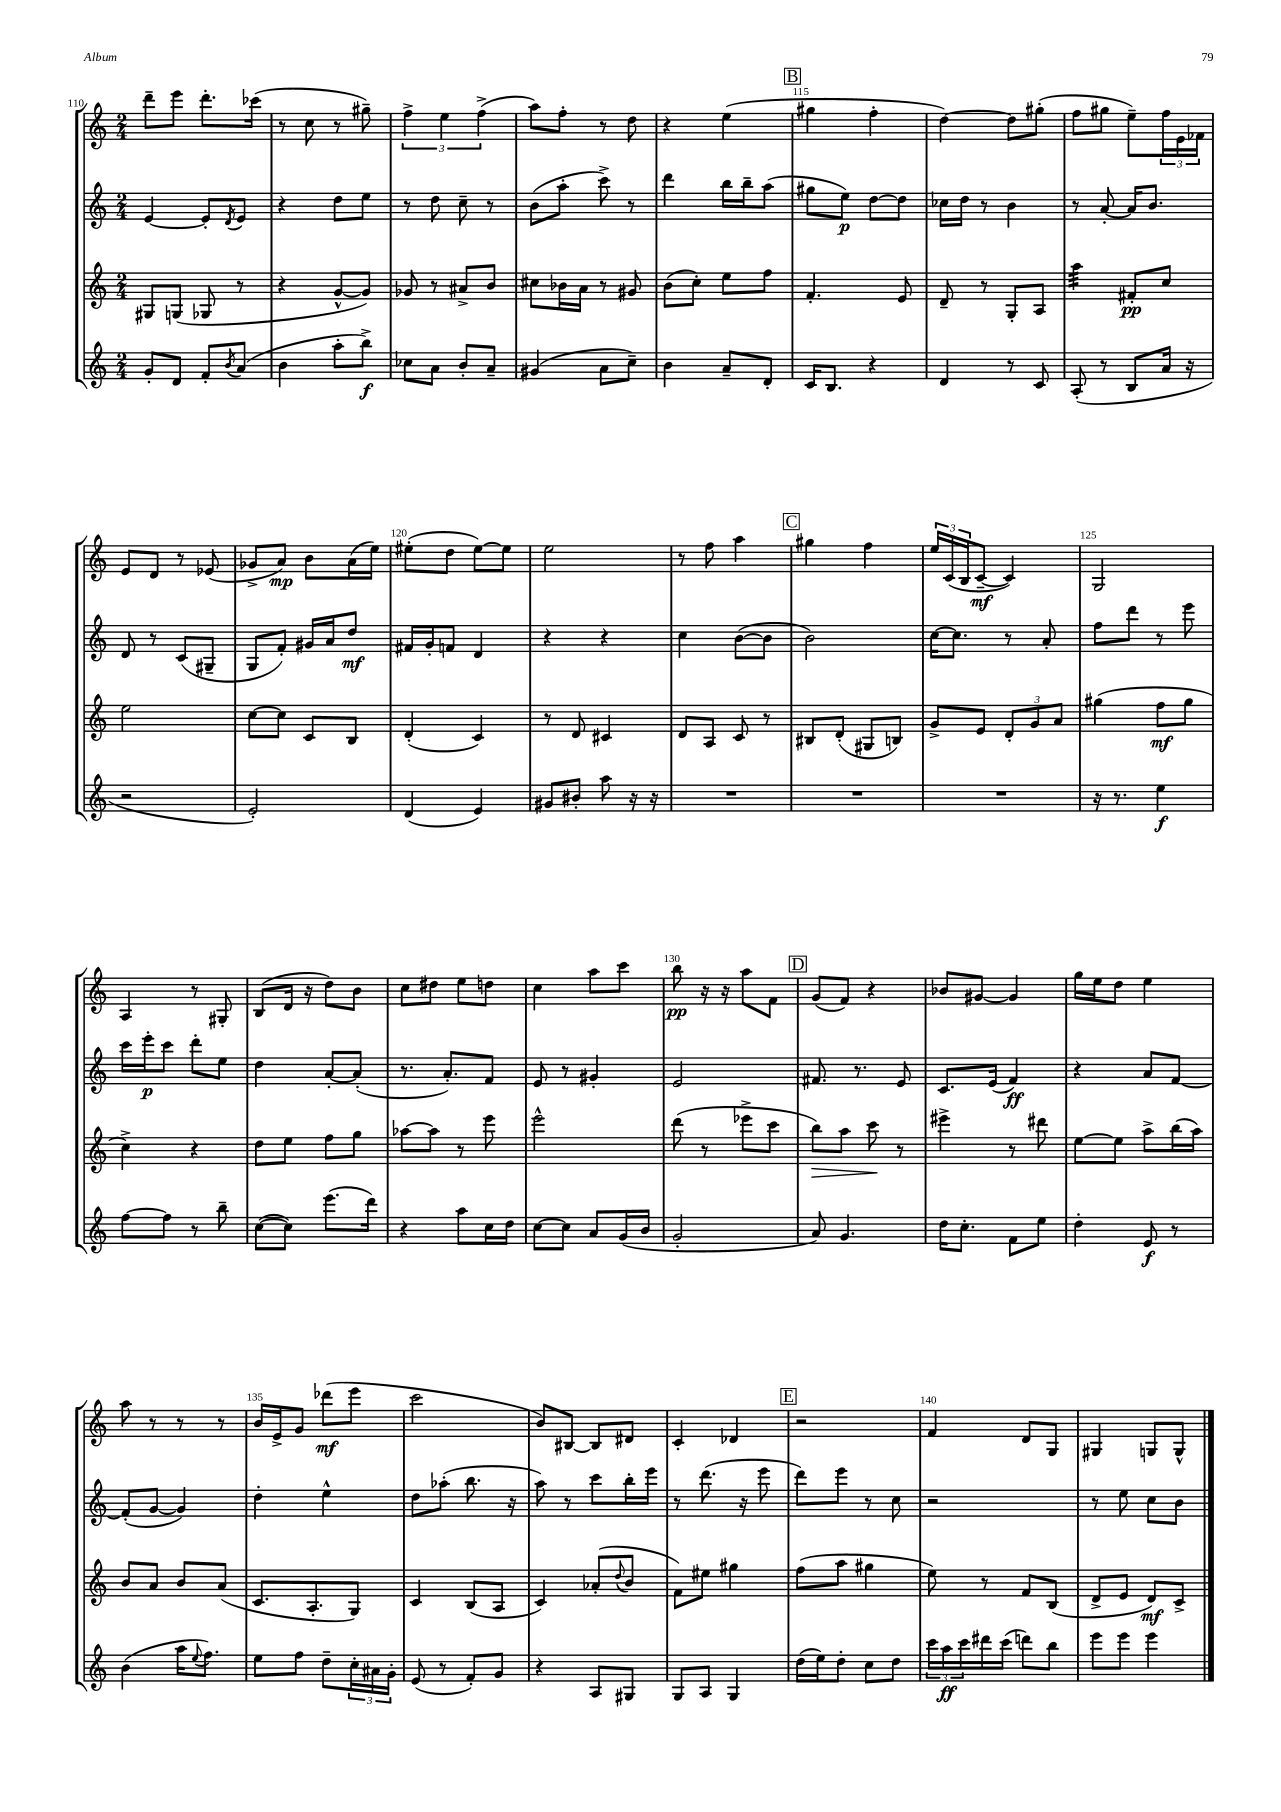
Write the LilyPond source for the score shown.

<<
\new StaffGroup <<
\new Staff = "s0" {
    \clef treble \key c \major \numericTimeSignature \time 2/4
    d'''8-- e'''8 d'''8.-. ces'''16( |
    r8 c''8 r8 gis''8--) |
    \tuplet 3/2 { f''4-> e''4 f''4->( } |
    a''8) f''8-. r8 d''8 |
    r4 e''4( |
    \mark \markup { \box "B" } gis''4 f''4-. |
    d''4~) d''8 gis''8-.( |
    f''8 gis''8 e''8--) \tuplet 3/2 { f''16 e'16 fes'16 } |
    e'8 d'8 r8 ees'8( |
    ges'8-> a'8\mp) b'8 a'16( e''16) |
    eis''8-.( d''8 eis''8~) eis''8 |
    e''2 |
    r8 f''8 a''4 |
    \mark \markup { \box "C" } gis''4 f''4 |
    \tuplet 3/2 { e''16 c'16( b16 } c'8~--\mf c'4) |
    g2 |
    a4 r8 gis8-. |
    b8( d'16 r16 d''8) b'8 |
    c''8 dis''8 e''8 d''8 |
    c''4 a''8 c'''8 |
    b''8\pp r16 r16 a''8 f'8 |
    \mark \markup { \box "D" } g'8( f'8) r4 |
    bes'8 gis'8~ gis'4 |
    g''16 e''16 d''8 e''4 |
    a''8 r8 r8 r8 |
    b'16 e'16-> g'8 des'''8\mf( e'''8 |
    c'''2 |
    b'8) bis8~ bis8 dis'8 |
    c'4-. des'4 |
    \mark \markup { \box "E" } r2 |
    f'4 d'8 g8 |
    gis4 g8 g8-^ \bar "|." |
}
\new Staff = "s1" {
    \clef treble \key c \major \numericTimeSignature \time 2/4
    e'4~ e'8-. \acciaccatura { d'8 } e'8 |
    r4 d''8 e''8 |
    r8 d''8 c''8-- r8 |
    b'8( a''8-. c'''8->) r8 |
    d'''4 b''16 b''16-- a''8( |
    \mark \markup { \box "B" } gis''8 e''8\p) d''8~ d''8 |
    ces''16 d''16 r8 b'4 |
    r8 a'8~-. a'16 b'8. |
    d'8 r8 c'8( gis8-- |
    g8 f'8-.) gis'16 a'16 d''8\mf |
    fis'16 g'16-. f'8 d'4 |
    r4 r4 |
    c''4 b'8~( b'8 |
    \mark \markup { \box "C" } b'2) |
    c''16~ c''8. r8 a'8-. |
    f''8 d'''8 r8 e'''8 |
    c'''16 e'''16-.\p c'''8 d'''8-. e''8 |
    d''4 a'8~-. a'8-.( |
    r8. a'8.-.) f'8 |
    e'8 r8 gis'4-. |
    e'2 |
    \mark \markup { \box "D" } fis'8. r8. e'8 |
    c'8. e'16( f'4\ff) |
    r4 a'8 f'8~ |
    f'8-.( g'8~ g'4) |
    d''4-. e''4-^ |
    d''8 aes''8-.( b''8. r16 |
    a''8) r8 c'''8 b''16-. e'''16 |
    r8 d'''8.( r16 e'''8 |
    \mark \markup { \box "E" } d'''8) e'''8 r8 c''8 |
    r2 |
    r8 e''8 c''8 b'8 \bar "|." |
}
\new Staff = "s2" {
    \clef treble \key c \major \numericTimeSignature \time 2/4
    gis8 g8( ges8 r8 |
    r4 g'8~-^ g'8) |
    ges'8 r8 ais'8-> b'8 |
    cis''8 bes'16 a'16 r8 gis'8 |
    b'8( c''8-.) e''8 f''8 |
    \mark \markup { \box "B" } f'4.-. e'8 |
    d'8-- r8 g8-. a8 |
    a''4:32 fis'8-.\pp c''8 |
    e''2 |
    c''8~ c''8 c'8 b8 |
    d'4-.( c'4) |
    r8 d'8 cis'4 |
    d'8 a8 c'8 r8 |
    \mark \markup { \box "C" } bis8 d'8-.( gis8 b8) |
    g'8-> e'8 \tuplet 3/2 { d'8-. g'8 a'8 } |
    gis''4( f''8\mf gis''8 |
    c''4->) r4 |
    d''8 e''8 f''8 g''8 |
    aes''8~ aes''8 r8 e'''8 |
    e'''2-^ |
    d'''8( r8 ees'''8-> c'''8 |
    \mark \markup { \box "D" } b''8\>) a''8 c'''8\! r8 |
    eis'''4-> r8 dis'''8 |
    e''8~ e''8 a''8-> b''16( a''16) |
    b'8 a'8 b'8 a'8( |
    c'8. a8.-. g8) |
    c'4 b8( a8 |
    c'4) aes'8-.( \appoggiatura { d''8 } b'8 |
    f'8) eis''8 gis''4 |
    \mark \markup { \box "E" } f''8( a''8 gis''4 |
    e''8) r8 f'8 b8( |
    d'8-> e'8 d'8\mf) c'8-> \bar "|." |
}
\new Staff = "s3" {
    \clef treble \key c \major \numericTimeSignature \time 2/4
    g'8-. d'8 f'8-. \acciaccatura { b'8 } a'8( |
    b'4 a''8-. b''8->\f) |
    ces''8 a'8 b'8-. a'8-- |
    gis'4( a'8 c''8--) |
    b'4 a'8-- d'8-. |
    \mark \markup { \box "B" } c'16 b8. r4 |
    d'4 r8 c'8 |
    a8-.( r8 b8 a'16 r16 |
    r2 |
    e'2-.) |
    d'4( e'4) |
    gis'8 bis'8-. a''8 r16 r16 |
    R2 |
    \mark \markup { \box "C" } R2 |
    R2 |
    r16 r8. e''4\f |
    f''8~ f''8 r8 b''8-- |
    c''8~( c''8) e'''8.( d'''16) |
    r4 a''8 c''16 d''16 |
    c''8~ c''8 a'8 g'16( b'16 |
    g'2-. |
    \mark \markup { \box "D" } a'8) g'4. |
    d''16 c''8.-. f'8 e''8 |
    d''4-. e'8\f r8 |
    b'4( a''16 \appoggiatura { e''8 } f''8.) |
    e''8 f''8 d''8-- \tuplet 3/2 { c''16-. ais'16 g'16-. } |
    e'8( r8 f'8-.) g'8 |
    r4 a8 gis8 |
    g8 a8 g4 |
    \mark \markup { \box "E" } d''16( e''16) d''8-. c''8 d''8 |
    \tuplet 3/2 { c'''16 a''16\ff c'''16 } dis'''16 c'''16( d'''8) b''8 |
    e'''8 e'''8 e'''4 \bar "|." |
}
>>
>>
\layout { \context { \Score currentBarNumber = #110 \override BarNumber.break-visibility = ##(#f #t #t) barNumberVisibility = #(every-nth-bar-number-visible 5) } }
